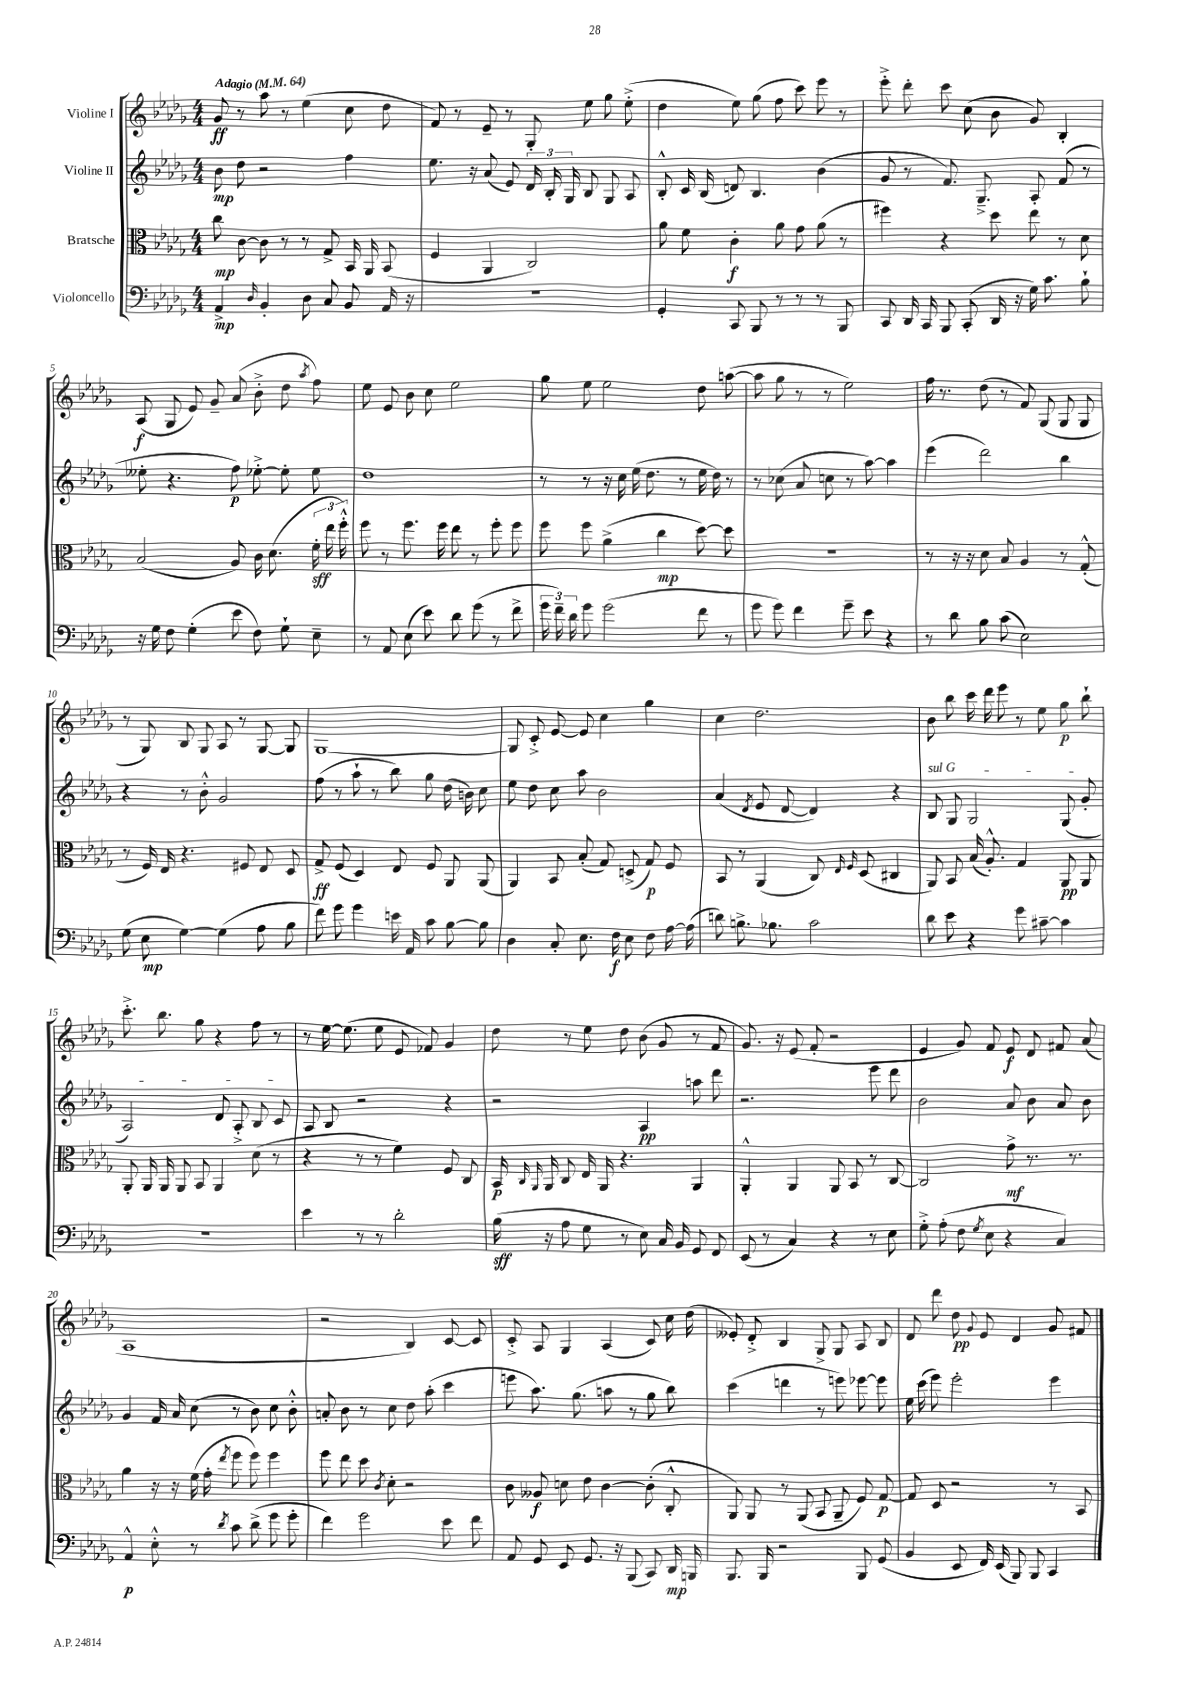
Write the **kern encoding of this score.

**kern	**kern	**kern	**kern
*staff4	*staff3	*staff2	*staff1
*clefF4	*clefC3	*clefG2	*clefG2
*k[b-e-a-d-g-]	*k[b-e-a-d-g-]	*k[b-e-a-d-g-]	*k[b-e-a-d-g-]
*M4/4	*M4/4	*M4/4	*M4/4
*MM64	*MM64	*MM64	*MM64
4AA-^	8cc	8b-	8g-
.	[8c	8dd-	8r
16qqD-	.	.	.
4BB-'	8c]	2r	8aa-
.	8r	.	8r
8D-	8r	.	(4ee-
8C	8G-^	.	.
8BB-	16BB-	4ff	8cc
.	16AA-	.	.
16AA-	(8BB-	.	8dd-
16r	.	.	.
=	=	=	=
1r	4F	8.ee-	8f)
.	.	.	8r
.	.	16r	.
.	4AA-	(8a-	8e-~
.	.	8e-)	8r
.	2C)	24d-	8G-'
.	.	24B-'	.
.	.	24G-	.
.	.	8B-	8ee-
.	.	8G-	8gg-
.	.	8A-	(8ee-'^
=	=	=	=
4GG-'	8a-	8B-'^^	4dd-
.	8f	16c	.
.	.	(16B-	.
8CC	4c'	8d)	8ee-)
8BBB-	.	4.B-	(8gg-
8r	8a-	.	8ff
8r	8g-	.	8ccc)
8r	(8a-	(4b-	8eee-
8BBB-	8r	.	8r
=	=	=	=
8CC	4ff#)	8g-	8eee-'^
16DD-	.	8r	8ddd-'
16CC	.	.	.
8BBB-	4r	8.f)	8ccc
(8CC'	.	.	(8cc
.	.	8.G-~^	.
16DD-	8dd-	.	8b-
16r	.	.	.
16G-)	8ee-	8A-'	8g-)
8.c	.	.	.
.	8r	(8f	4B-'
8B-`	8d-	8r	.
=	=	=	=
16r	(2B-	8ee--'	(8A-
16G-	.	.	.
8F	.	4.r	8G-
(4G-'	.	.	8e-)
.	.	.	8g-~
8e-	8A-)	8ff)	(8a-
8F)	16c	[8ee-'^	8b-'^
.	(8.d-	.	.
8G-`	.	8ee-']	8dd-
.	.	.	8qaa-
8E-~	24f'	8ee-	8ff)
.	24ee-	.	.
.	24ff'^^)	.	.
=	=	=	=
8r	8ff	1dd-	8ee-
8AA-	8r	.	8e-
(8E-	8.ff	.	8b-
8e-)	.	.	8cc
.	16ff	.	.
8d-	8ee-	.	2ee-
(8g-	8r	.	.
8r	8ff'	.	.
8f^	8ff	.	.
=	=	=	=
24g-	8ff	8r	8gg-
24f~)	.	.	.
24d-	.	.	.
8g-	8ff	8r	8ee-
(2g-	(4a-^	16r	2ee-
.	.	16cc	.
.	.	(16ee-	.
.	.	8.dd-	.
.	4cc	.	.
.	.	8r	.
8f	[8dd-)	16ee-	8dd-
.	.	16dd-)	.
8r	8dd-]	8r	([8aa
=	=	=	=
8g-	1r	8r	8aa]
8g-)	.	(8cc-	8gg-
4f	.	8a-	8r
.	.	8cc	8r
8g-~	.	8r	2ee-)
8e-	.	[8aa-)	.
4r	.	4aa-]	.
=	=	=	=
8r	8r	(4eee-	16ff
.	.	.	8.r
8d-	16r	.	.
.	16r	.	.
8B-	8d-	2ddd-)	(8dd-
(8c	8B-	.	8r
2E-)	4A-	.	8f)
.	.	.	(8G-
.	8r	4bb-	8G-
.	(8G-'^^	.	8G-
=	=	=	=
(8G-	8r	4r	8r
8E-	16F)	.	8G-)
.	16E-	.	.
[4G-)	4.r	8r	8B-
.	.	8b-'^^	8G-
(4G-]	.	2g-	8A-
.	8F#	.	8r
8A-	8E-	.	[8G-
8B-	8D-	.	8G-]
=	=	=	=
8f)	8G-^	(8ff	[1G-
8g-	(8F	8r	.
4g-	4D-)	8aa-`	.
.	.	8r	.
16e	8E-	8bb-)	.
16AA-	.	.	.
8c	8F	8gg-	.
[8B-	8AA-	(16dd-	.
.	.	16b)	.
8B-]	(8AA-	8cc	.
=	=	=	=
4D-	4AA-)	8ee-	8G-]
.	.	8dd-	8c'^
8C'	8BB-	8cc	[8e-
8.E-	(8B-'	8aa-	8e-]
.	8G-)	2b-	4cc
16F	.	.	.
8E-	(8D^	.	.
8F	8G-)	.	4gg-
[16A-	8F	.	.
(16A-]	.	.	.
=	=	=	=
8d)	8BB-	(4a-	4cc
8.B^	8r	.	.
.	.	8qd-	.
.	(4AA-	8e-	2.dd-
8.B-	.	.	.
.	.	[8d-	.
2c	8C)	4d-])	.
.	16qqE-	.	.
.	16qqF	.	.
.	(8D-	.	.
.	4C#	4r	.
=	=	=	=
8d-	8AA-)	8B-	8b-
8e-	8BB-	8G-	8bb-
4r	(16B-	2G-	16ccc
.	8.A-'^^)	.	16ddd-
.	.	.	8eee-
8g-	4G-	.	8r
[8c#~	.	.	8ee-
4c#]	8AA-	(8G-	8gg-
.	8AA-	8g-'	8bb-`
=	=	=	=
1r	8AA-'	2A-)	8.ccc'^
.	16AA-	.	.
.	16AA-	.	8.bb-
.	8AA-	.	.
.	8BB-	.	8gg-
.	4AA-	8d-	4r
.	.	8A-'^	.
.	(8d-	8B-	8ff
.	8r	8c	8r
=	=	=	=
4e-	4r	8A-	8r
.	.	8B-	[16ee-
.	.	.	(8.ee-]
8r	8r	2r	.
8r	8r	.	8ee-
2d-'	4f)	.	8e-
.	.	.	8f-)
.	8F	4r	4g-
.	8C	.	.
=	=	=	=
(16B-	16BB-	2r	8dd-
.	16qqC	.	.
.	16qqAA-	.	.
16r	16AA-	.	.
8A-	8C	.	8r
8G-	16E-	.	8ee-
.	16AA-	.	.
8r	4.r	.	8dd-
8E-)	.	4A-	(8b-
16C	.	.	8g-
16BB-	.	.	.
8GG-	4AA-	8aa	8r
8FF	.	8ddd-	8f
=	=	=	=
(8EE-	4AA-'^^	2.r	8.g-)
8r	.	.	.
.	.	.	16r
4C)	4AA-	.	(8e-
.	.	.	8f'
4r	8AA-	.	2r
.	8BB-	.	.
8r	8r	8eee-	.
8E-	[8C	8ddd-	.
=	=	=	=
8G-'^	2C]	2b-	4e-
(8A-'	.	.	.
8F	.	.	8g-)
8qG-	.	.	.
8E-	.	.	8f
4r	8g-^	8a-	8e-
.	8.r	8b-	8d-
4C)	.	8a-	8f#
.	8.r	.	.
.	.	8b-	(8a-
=	=	=	=
4AA-^^	4a-	4g-	1A-
8E-'^^	16r	16f	.
.	16r	16a-	.
8r	(16f	(8cc	.
.	16g-'	.	.
8qd-	8qee-	.	.
8c	8ff	8r	.
(8d-^	8ff)	8b-)	.
8g-	4ff	8cc	.
8g-'	.	8b-'^^	.
=	=	=	=
4f)	8ff	8a'	2r
.	8ee-	8b-	.
2g-	8dd-	8r	.
.	8qc	.	.
.	8d-'	8cc	.
.	2r	8dd-	4B-)
.	.	(8aa-'	.
8e-	.	4ccc	[8c
8f	.	.	8c]
=	=	=	=
8AA-	8c	8eee	8c'^
8GG-	8A--	8.aa-)	8A-
8EE-	8d	.	4G-
.	.	(8.gg-	.
8.GG-	8e-	.	.
.	[4c	8aa	(4A-
16r	.	.	.
(8BBB-	.	8r	.
8CC)	(8c']	8gg-	8c)
16DD-	8C'^^	8bb-)	16cc
16BBB	.	.	(16dd-
=	=	=	=
8.BBB-	8AA-)	(4ccc	8e--')
.	8AA-	.	8d-'^
16BBB-	.	.	.
2r	8r	4ddd	4B-
.	(8AA-	.	.
.	8BB-	8r	8G-^
.	8AA-~	8eee)	8G-
8BBB-	8F)	[8eee-	8A-
(8GG-	[8G-	8eee-]	8B-
=	=	=	=
4BB-	8G-]	16ee-	8d-
.	.	(16ccc	.
.	8D-	8eee-)	8ddd-
8EE-	2r	2eee-'	8dd-
.	.	.	8qqg-
16FF)	.	.	8e-
(16EE-	.	.	.
8BBB-)	.	.	4d-
8BBB-	.	.	.
4CC	8r	4eee-	8g-
.	8BB-	.	8f#
==	==	==	==
*-	*-	*-	*-
